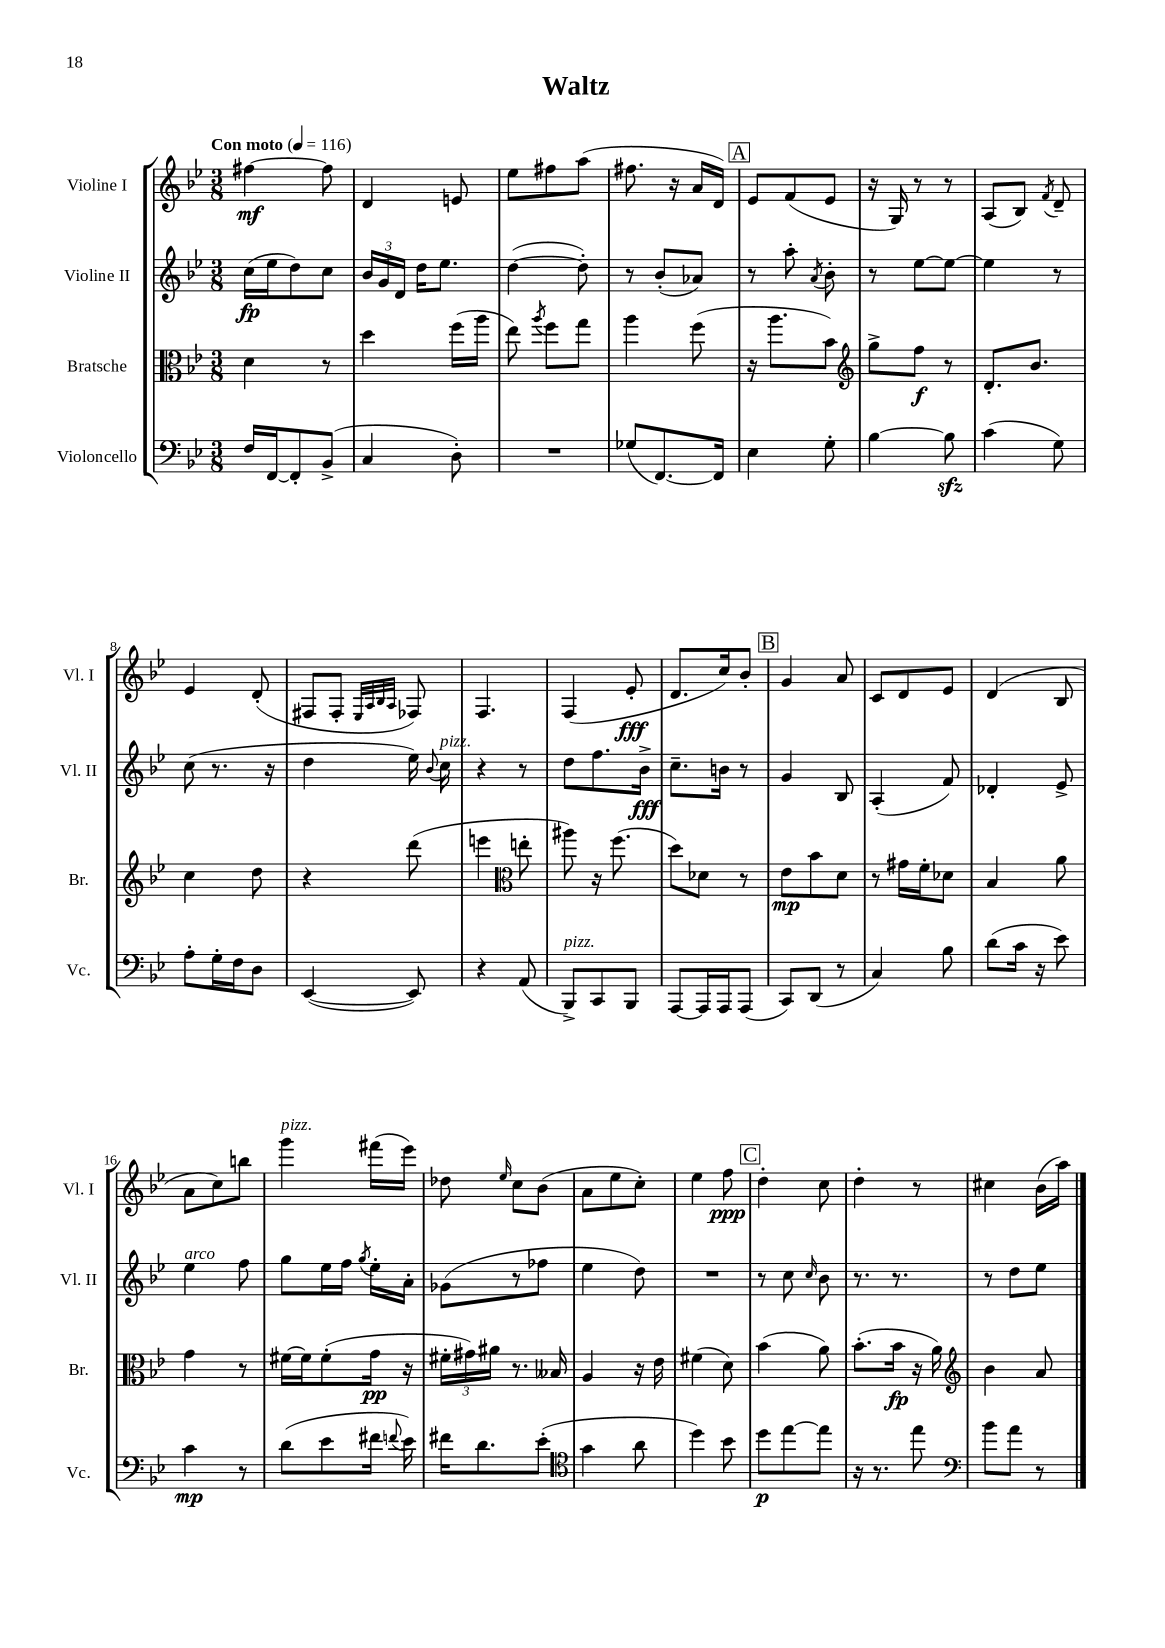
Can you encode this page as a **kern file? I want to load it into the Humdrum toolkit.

**kern	**dynam	**kern	**dynam	**kern	**dynam	**kern	**dynam
*part4	*part4	*part3	*part3	*part2	*part2	*part1	*part1
*staff4	*staff4	*staff3	*staff3	*staff2	*staff2	*staff1	*staff1
*I"Violoncello	*	*I"Bratsche	*	*I"Violine II	*	*I"Violine I	*
*I'Vc.	*	*I'Br.	*	*I'Vl. II	*	*I'Vl. I	*
*clefF4	*	*clefC3	*	*clefG2	*	*clefG2	*
*k[b-e-]	*	*k[b-e-]	*	*k[b-e-]	*	*k[b-e-]	*
*M3/8	*	*M3/8	*	*M3/8	*	*M3/8	*
*MM116	*	*MM116	*	*MM116	*	*MM116	*
=1	=1	=1	=1	=1	=1	=1	=1
!	!	!	!	!	!	!LO:TX:a:B:t=Con moto	!
16F/LL	.	4d\	.	(16cc\LL	fp	[4ff#X\	mf
[16FF/J	.	.	.	16ee-\J	.	.	.
8FF'/]	.	.	.	8dd\)	.	.	.
(8BB-^/J	.	8r	.	8cc\J	.	8ff#\]	.
=2	=2	=2	=2	=2	=2	=2	=2
4C/	.	4dd\	.	24b-/LL	.	4d/	.
.	.	.	.	24g/	.	.	.
.	.	.	.	24d/JJ	.	.	.
.	.	.	.	16dd\KL	.	.	.
.	.	.	.	8.ee-\J	.	.	.
8D'\)	.	(16ff\LL	.	.	.	8en/	.
.	.	16aa\JJ	.	.	.	.	.
=3	=3	=3	=3	=3	=3	=3	=3
4.r	.	8ee-\)	.	([4dd\	.	8ee-\L	.
.	.	8qaa/	.	.	.	.	.
.	.	8ff\L	.	.	.	8ff#X\	.
.	.	8gg\J	.	8dd'\])	.	(8aa\J	.
=4	=4	=4	=4	=4	=4	=4	=4
(8G-X/L	.	4aa\	.	8r	.	8.ff#X\	.
[8.FF/)	.	.	.	(8b-'/L	.	.	.
.	.	.	.	.	.	16r	.
.	.	(8ff\	.	8a-X/J)	.	16a/LL	.
16FF/Jk]	.	.	.	.	.	16d/JJ)	.
!!LO:REH:place=s1:t=A
=5	=5	=5	=5	=5	=5	=5	=5
4E-\	.	16r	.	8r	.	8e-/L	.
.	.	8.aa\L	.	.	.	.	.
.	.	.	.	8aa'\	.	(8f/	.
.	.	.	.	8qa/	.	.	.
8G'\	.	8b-\J)	.	8b-'\	.	8e-/J	.
=6	=6	=6	=6	=6	=6	=6	=6
*	*	*clefG2	*	*	*	*	*
[4B-\	.	8gg^\L	.	8r	.	16r	.
.	.	.	.	.	.	16G/)	.
.	.	8ff\J	f	[8ee-\L	.	8r	.
8B-zz\]	.	8r	.	8ee-\J_	.	8r	.
=7	=7	=7	=7	=7	=7	=7	=7
(4c\	.	8.d'/L	.	4ee-\]	.	(8A/L	.
.	.	.	.	.	.	8B-/J)	.
.	.	8.b-/J	.	.	.	.	.
.	.	.	.	.	.	8qf/	.
8G\)	.	.	.	8r	.	8d~/	.
!!LO:LB:g=z
=8	=8	=8	=8	=8	=8	=8	=8
8A'\L	.	4cc\	.	(8cc\	.	4e-/	.
16G'\L	.	.	.	8.r	.	.	.
16F\J	.	.	.	.	.	.	.
8D\J	.	8dd\	.	.	.	(8d'/	.
.	.	.	.	16r	.	.	.
=9	=9	=9	=9	=9	=9	=9	=9
([4EE-/	.	4r	.	4dd\	.	8F#X/L	.
.	.	.	.	.	.	8F#'/J	.
.	.	.	.	.	.	32qqE-/LLL	.
.	.	.	.	.	.	32qqA/	.
.	.	.	.	.	.	32qqB-/	.
.	.	.	.	.	.	32qqA/JJJ	.
8EE-/])	.	(8ddd\	.	16ee-\)	.	8F-X/)	.
.	.	.	.	8qqb-/	.	.	.
!	!	!	!	!LO:TX:a:i:t=pizz.	!	!	!
.	.	.	.	16cc\	.	.	.
=10	=10	=10	=10	=10	=10	=10	=10
4r	.	4eeen\	.	4r	.	4.F/	.
*	*	*clefC3	*	*	*	*	*
(8AA/	.	8een'\	.	8r	.	.	.
=11	=11	=11	=11	=11	=11	=11	=11
!LO:TX:a:i:t=pizz.	!	!	!	!	!	!	!
8BBB-^/L)	.	8aa#X\)	.	8dd\L	.	(4F/	.
8CC/	.	16r	.	8.ff\	.	.	.
.	.	(8.ff\	.	.	.	.	.
8BBB-/J	.	.	.	.	.	8e-'/	fff
.	.	.	.	16b-^\Jk	fff	.	.
=12	=12	=12	=12	=12	=12	=12	=12
[8AAA/L	.	8dd\L)	.	8.cc~\L	.	8.d/L	.
16AAA/L]	.	8d-X\J	.	.	.	.	.
16AAA/J	.	.	.	16bn\Jk	.	16cc/k)	.
(8AAA/J	.	8r	.	8r	.	8b-'/J	.
!!LO:REH:place=s1:t=B
=13	=13	=13	=13	=13	=13	=13	=13
8CC/L)	.	8e-\L	mp	4g/	.	4g/	.
(8DD/J	.	8b-\	.	.	.	.	.
8r	.	8d\J	.	8B-/	.	8a/	.
=14	=14	=14	=14	=14	=14	=14	=14
4C/)	.	8r	.	(4A'/	.	8c/L	.
.	.	16g#X\LL	.	.	.	8d/	.
.	.	16f'\J	.	.	.	.	.
8B-\	.	8d-X\J	.	8f/)	.	8e-/J	.
=15	=15	=15	=15	=15	=15	=15	=15
(8d\L	.	4B-/	.	4d-X'/	.	(4d/	.
16c\Jk	.	.	.	.	.	.	.
16r	.	.	.	.	.	.	.
8e-\)	.	8a\	.	8e-^/	.	8B-/	.
!!LO:LB:g=z
=16	=16	=16	=16	=16	=16	=16	=16
!	!	!	!	!LO:TX:a:i:t=arco	!	!	!
4c\	mp	4g\	.	4ee-\	.	8a\L	.
.	.	.	.	.	.	8cc\)	.
8r	.	8r	.	8ff\	.	8bbn\J	.
=17	=17	=17	=17	=17	=17	=17	=17
!	!	!	!	!	!	!LO:TX:a:i:t=pizz.	!
(8d\L	.	[16f#X\LL	.	8gg\L	.	4ggg\	.
.	.	16f#\J]	.	.	.	.	.
8e-\	.	(8f#'\	.	16ee-\L	.	.	.
.	.	.	.	16ff\JJ	.	.	.
.	.	.	.	8qgg/	.	.	.
16f#X\Jk	.	16g\Jk	pp	16ee-'\LL	.	(16fff#X\LL	.
8qqfn/	.	.	.	.	.	.	.
16e-\)	.	16r	.	16a'\JJ	.	16eee-\JJ)	.
=18	=18	=18	=18	=18	=18	=18	=18
16f#X\KL	.	24f#X'\LL	.	(8g-X\L	.	8dd-X\	.
.	.	24g#X\)	.	.	.	.	.
8.d\	.	.	.	.	.	.	.
.	.	24a#X\JJ	.	.	.	.	.
.	.	.	.	.	.	16qqee-/	.
.	.	8.r	.	8r	.	8cc\L	.
(8e-'\J	.	.	.	8ff-X\J	.	(8b-\J	.
.	.	16B--X/	.	.	.	.	.
=19	=19	=19	=19	=19	=19	=19	=19
*clefC4	*	*	*	*	*	*	*
4g\	.	4A/	.	4ee-\	.	8a\L	.
.	.	.	.	.	.	8ee-\	.
8a\	.	16r	.	8dd\)	.	8cc'\J)	.
.	.	16e-\	.	.	.	.	.
=20	=20	=20	=20	=20	=20	=20	=20
4dd\)	.	(4f#X\	.	4.r	.	4ee-\	.
8b-\	.	8d\)	.	.	.	8ff\	ppp
!!LO:REH:place=s1:t=C
=21	=21	=21	=21	=21	=21	=21	=21
8dd\L	p	(4b-\	.	8r	.	4dd'\	.
[8ee-\	.	.	.	8cc\	.	.	.
.	.	.	.	16qqcc/	.	.	.
8ee-\J]	.	8a\)	.	8b-\	.	8cc\	.
=22	=22	=22	=22	=22	=22	=22	=22
16r	.	(8.b-'\L	.	8.r	.	4dd'\	.
8.r	.	.	.	.	.	.	.
.	.	16b-\Jk	fp	8.r	.	.	.
8ee-\	.	16r	.	.	.	8r	.
.	.	16a\)	.	.	.	.	.
=23	=23	=23	=23	=23	=23	=23	=23
*clefF4	*	*clefG2	*	*	*	*	*
8b-\L	.	4b-\	.	8r	.	4cc#X\	.
8a\J	.	.	.	8dd\L	.	.	.
8r	.	8a/	.	8ee-\J	.	(16b-\LL	.
.	.	.	.	.	.	16aa\JJ)	.
==	==	==	==	==	==	==	==
*-	*-	*-	*-	*-	*-	*-	*-
